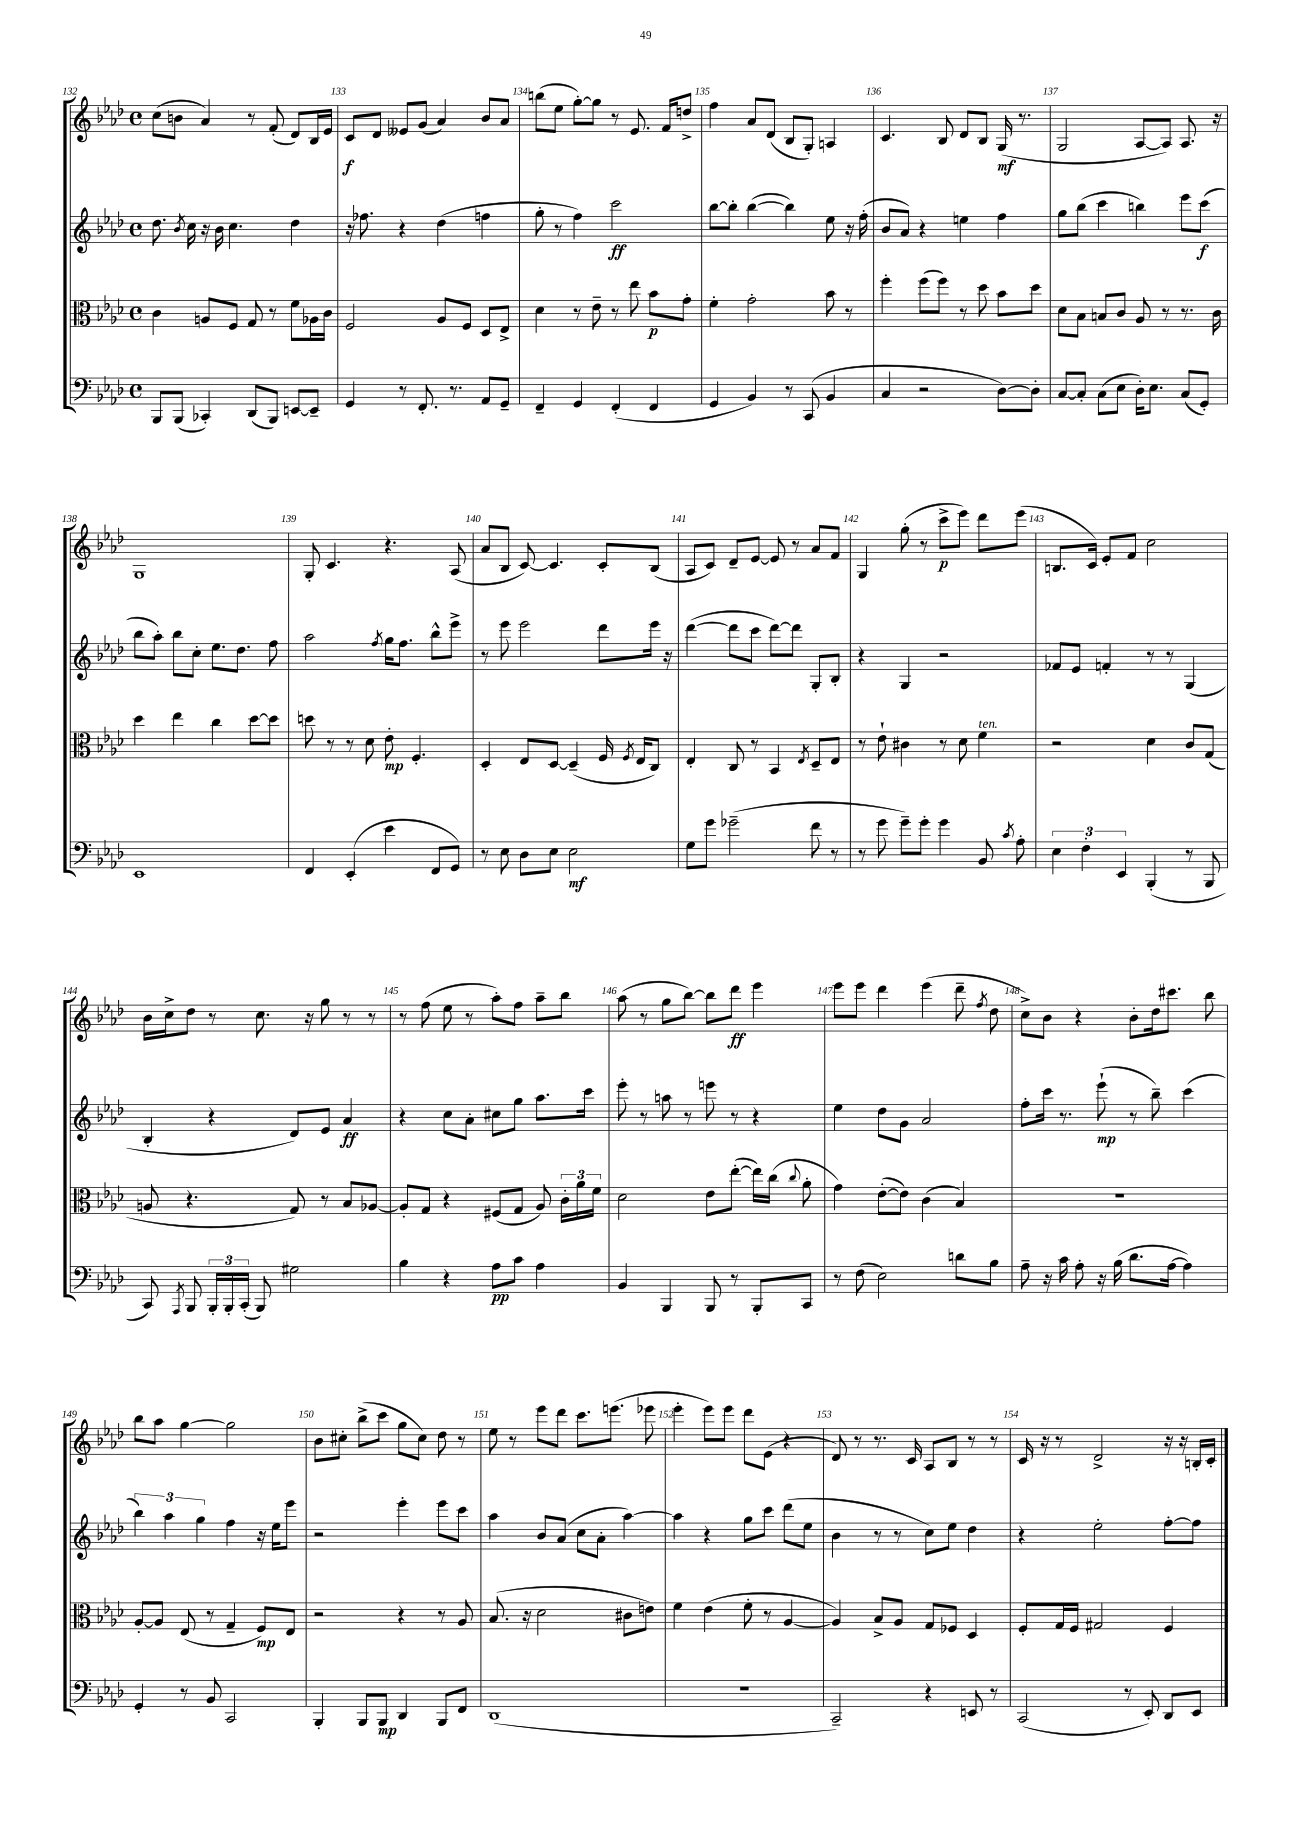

**kern	**kern	**kern	**kern
*staff4	*staff3	*staff2	*staff1
*clefF4	*clefC3	*clefG2	*clefG2
*k[b-e-a-d-]	*k[b-e-a-d-]	*k[b-e-a-d-]	*k[b-e-a-d-]
*M4/4	*M4/4	*M4/4	*M4/4
*met(c)	*met(c)	*met(c)	*met(c)
8BBB-	4c	8.dd-	(8cc
(8BBB-	.	.	8b
.	.	8qb-	.
.	.	16cc	.
4CC-')	8A	16r	4a-)
.	.	16b-	.
.	8F	4.cc	.
(8DD-	8G	.	8r
8BBB-)	8r	.	(8f'
[8EE	8f	4dd-	8d-)
8EE~]	16A-	.	16B-
.	16c	.	16e-
=	=	=	=
4GG	2F	16r	8c
.	.	8.ff-	.
.	.	.	8d-
8r	.	4r	8e--
8.FF'	.	.	(8g
.	8A-	(4dd-	4a-)
8.r	.	.	.
.	8F	.	.
8AA-	8D-	4ff	8b-
8GG~	8E-^	.	8a-
=	=	=	=
4FF~	4d-	8gg'	(8bb
.	.	8r	8ee-
4GG	8r	4ff)	[8gg')
.	8e-~	.	8gg]
(4FF'	8r	2ccc	8r
.	8ee-	.	8.e-
4FF	8b-	.	.
.	.	.	16f
.	8g'	.	8dd^
=	=	=	=
4GG	4f'	[8bb-	4ff
.	.	8bb-']	.
4BB-)	2g'	([4bb-	8a-
.	.	.	(8d-
8r	.	4bb-])	8B-
(8CC	.	.	8G')
4BB-	8b-	8ee-	4A
.	8r	16r	.
.	.	(16ff'	.
=	=	=	=
4C	4ff'	8b-	4.c
.	.	8a-)	.
2r	(8ff	4r	.
.	8ff)	.	8B-
.	8r	4ee	8d-
.	8dd-	.	8B-
[8D-)	8b-	4ff	(16G
.	.	.	8.r
8D-']	8dd-	.	.
=	=	=	=
[8C	8d-	8gg	2G
8C']	8B-	(8bb-	.
(8C	8B	4ccc	.
8E-	8c	.	.
16D-')	8A-	4bb)	[8A-
8.E-	.	.	.
.	8r	.	8A-])
(8C	8.r	8eee-	8.A-
8GG')	.	(8ccc	.
.	16c	.	16r
=	=	=	=
1EE-	4dd-	8bb-	1G
.	.	8aa-')	.
.	4ee-	8bb-	.
.	.	8cc'	.
.	4cc	8.ee-	.
.	.	8.dd-	.
.	[8dd-	.	.
.	8dd-]	8ff	.
=	=	=	=
4FF	8dd	2aa-	8G'
.	8r	.	4.c
(4EE-'	8r	.	.
.	8d-	.	.
.	.	8qff	.
4e-	8e-'	16gg	4.r
.	.	8.ff	.
.	4.F'	.	.
8FF	.	8bb-^^	.
8GG)	.	8eee-^	(8A-
=	=	=	=
8r	4D-'	8r	8a-
8E-	.	8eee-	8B-
8D-	8E-	2eee-	[8c)
8E-	[8D-	.	4.c]
2E-	(4D-~]	.	.
.	16F	8ddd-	8c'
.	8qF	.	.
.	16E-	.	.
.	8C)	16eee-	(8B-
.	.	16r	.
=	=	=	=
8G	4E-'	([4ddd-	8A-
8g	.	.	8c)
(2g-~	8C	8ddd-]	8d-~
.	8r	8ccc	[8e-
.	4BB-	[8ddd-)	8e-]
.	.	8ddd-]	8r
.	8qE-	.	.
8f	8D-~	8G'	8a-
8r	8E-	8B-'	8f
=	=	=	=
8r	8r	4r	4G
8g	8e-`	.	.
8g~)	4c#	4G	(8gg'
8g'	.	.	8r
4g	8r	2r	8ccc^
.	8d-	.	8eee-)
8BB-	4f	.	8ddd-
8qc	.	.	.
8A-'	.	.	(8eee-
=	=	=	=
6E-	2r	8f-	8.B
.	.	8e-	.
6F'	.	.	.
.	.	.	16c)
.	.	4f'	8e-'
6EE-	.	.	.
.	.	.	8f
(4BBB-'	4d-	8r	2cc
.	.	8r	.
8r	8c	(4G	.
8BBB-	(8G	.	.
=	=	=	=
8CC)	8A	4B-'	16b-
.	.	.	16cc^
8qAAA-	.	.	.
8BBB-	4.r	.	8dd-
24BBB-'	.	4r	8r
24BBB-'	.	.	.
(24CC'	.	.	.
8BBB-)	.	.	8.cc
2G#	8G)	8d-)	.
.	.	.	16r
.	8r	8e-	8gg
.	8B-	4a-	8r
.	[8A-	.	8r
=	=	=	=
4B-	8A-']	4r	8r
.	8G	.	(8ff
4r	4r	8cc	8ee-
.	.	8a-'	8r
8A-	(8F#	8cc#	8aa-')
8c	8G	8gg	8ff
4A-	8A-)	8.aa-	8aa-~
.	24c'	.	8bb-
.	24a-	.	.
.	.	16ccc	.
.	24f	.	.
=	=	=	=
4BB-	2d-	8eee-'	(8aa-
.	.	8r	8r
4BBB-	.	8aa	8gg
.	.	8r	[8bb-)
8BBB-	8e-	8eee	8bb-]
8r	([8ee-'	8r	8ddd-
8BBB-'	16ee-])	4r	4eee-
.	(16cc	.	.
.	8qqcc	.	.
8CC	8a-'	.	.
=	=	=	=
8r	4g)	4ee-	8eee-
(8F	.	.	8eee-
2E-)	([8e-'	8dd-	4ddd-
.	8e-])	8g	.
.	(4c	2a-	(4eee-
8d	4B-)	.	8ddd-~
.	.	.	8qff
8B-	.	.	8dd-
=	=	=	=
8A-~	1r	8ff'	8cc^)
16r	.	16ccc	8b-
16c	.	8.r	.
8A-'	.	.	4r
16r	.	(8eee-`	.
(16B-	.	.	.
8.d-	.	8r	8b-'
.	.	8bb-~)	16dd-
[16A-	.	.	8.ccc#
4A-])	.	(4ccc	.
.	.	.	8bb-
=	=	=	=
4GG'	[8A-'	6bb-)	8bb-
.	8A-]	.	8aa-
.	.	6aa-	.
8r	(8E-	.	[4gg
.	.	6gg	.
8BB-	8r	.	.
2CC	4G~	4ff	2gg]
.	8F)	16r	.
.	.	16ee-	.
.	8E-	8eee-	.
=	=	=	=
4BBB-'	2r	2r	8b-
.	.	.	8cc#'
8BBB-	.	.	(8bb-^
8BBB-	.	.	8ccc
4DD-	4r	4eee-'	8gg
.	.	.	8cc#)
8BBB-	8r	8eee-	8dd-
8FF	8A-	8ccc	8r
=	=	=	=
(1DD-	(8.B-	4aa-	8ee-
.	.	.	8r
.	16r	.	.
.	2d-	8b-	8eee-
.	.	(8a-	8ddd-
.	.	8cc	8.ccc
.	.	8a-'	.
.	.	.	(8.eee
.	8c#	[4aa-)	.
.	8e)	.	8eee-
=	=	=	=
1r	4f	4aa-]	4eee-'
.	(4e-	4r	8eee-)
.	.	.	8eee-
.	8f'	8gg	8ddd-
.	8r	8ccc	(8e-
.	[4A-	(8ddd-	4r
.	.	8ee-	.
=	=	=	=
2CC~)	4A-])	4b-	8d-)
.	.	.	8r
.	8B-^	8r	8.r
.	8A-	8r	.
.	.	.	16c
4r	8G	8cc)	8A-
.	8F-	8ee-	8B-
8EE	4D-	4dd-	8r
8r	.	.	8r
=	=	=	=
(2CC	8F'	4r	16c
.	.	.	16r
.	16G	.	8r
.	16F	.	.
.	2G#	2ee-'	2d-^
8r	.	.	.
8EE-')	.	.	.
8DD-	4F	[8ff'	16r
.	.	.	16r
8EE-	.	8ff]	16B'
.	.	.	16c'
==	==	==	==
*-	*-	*-	*-
